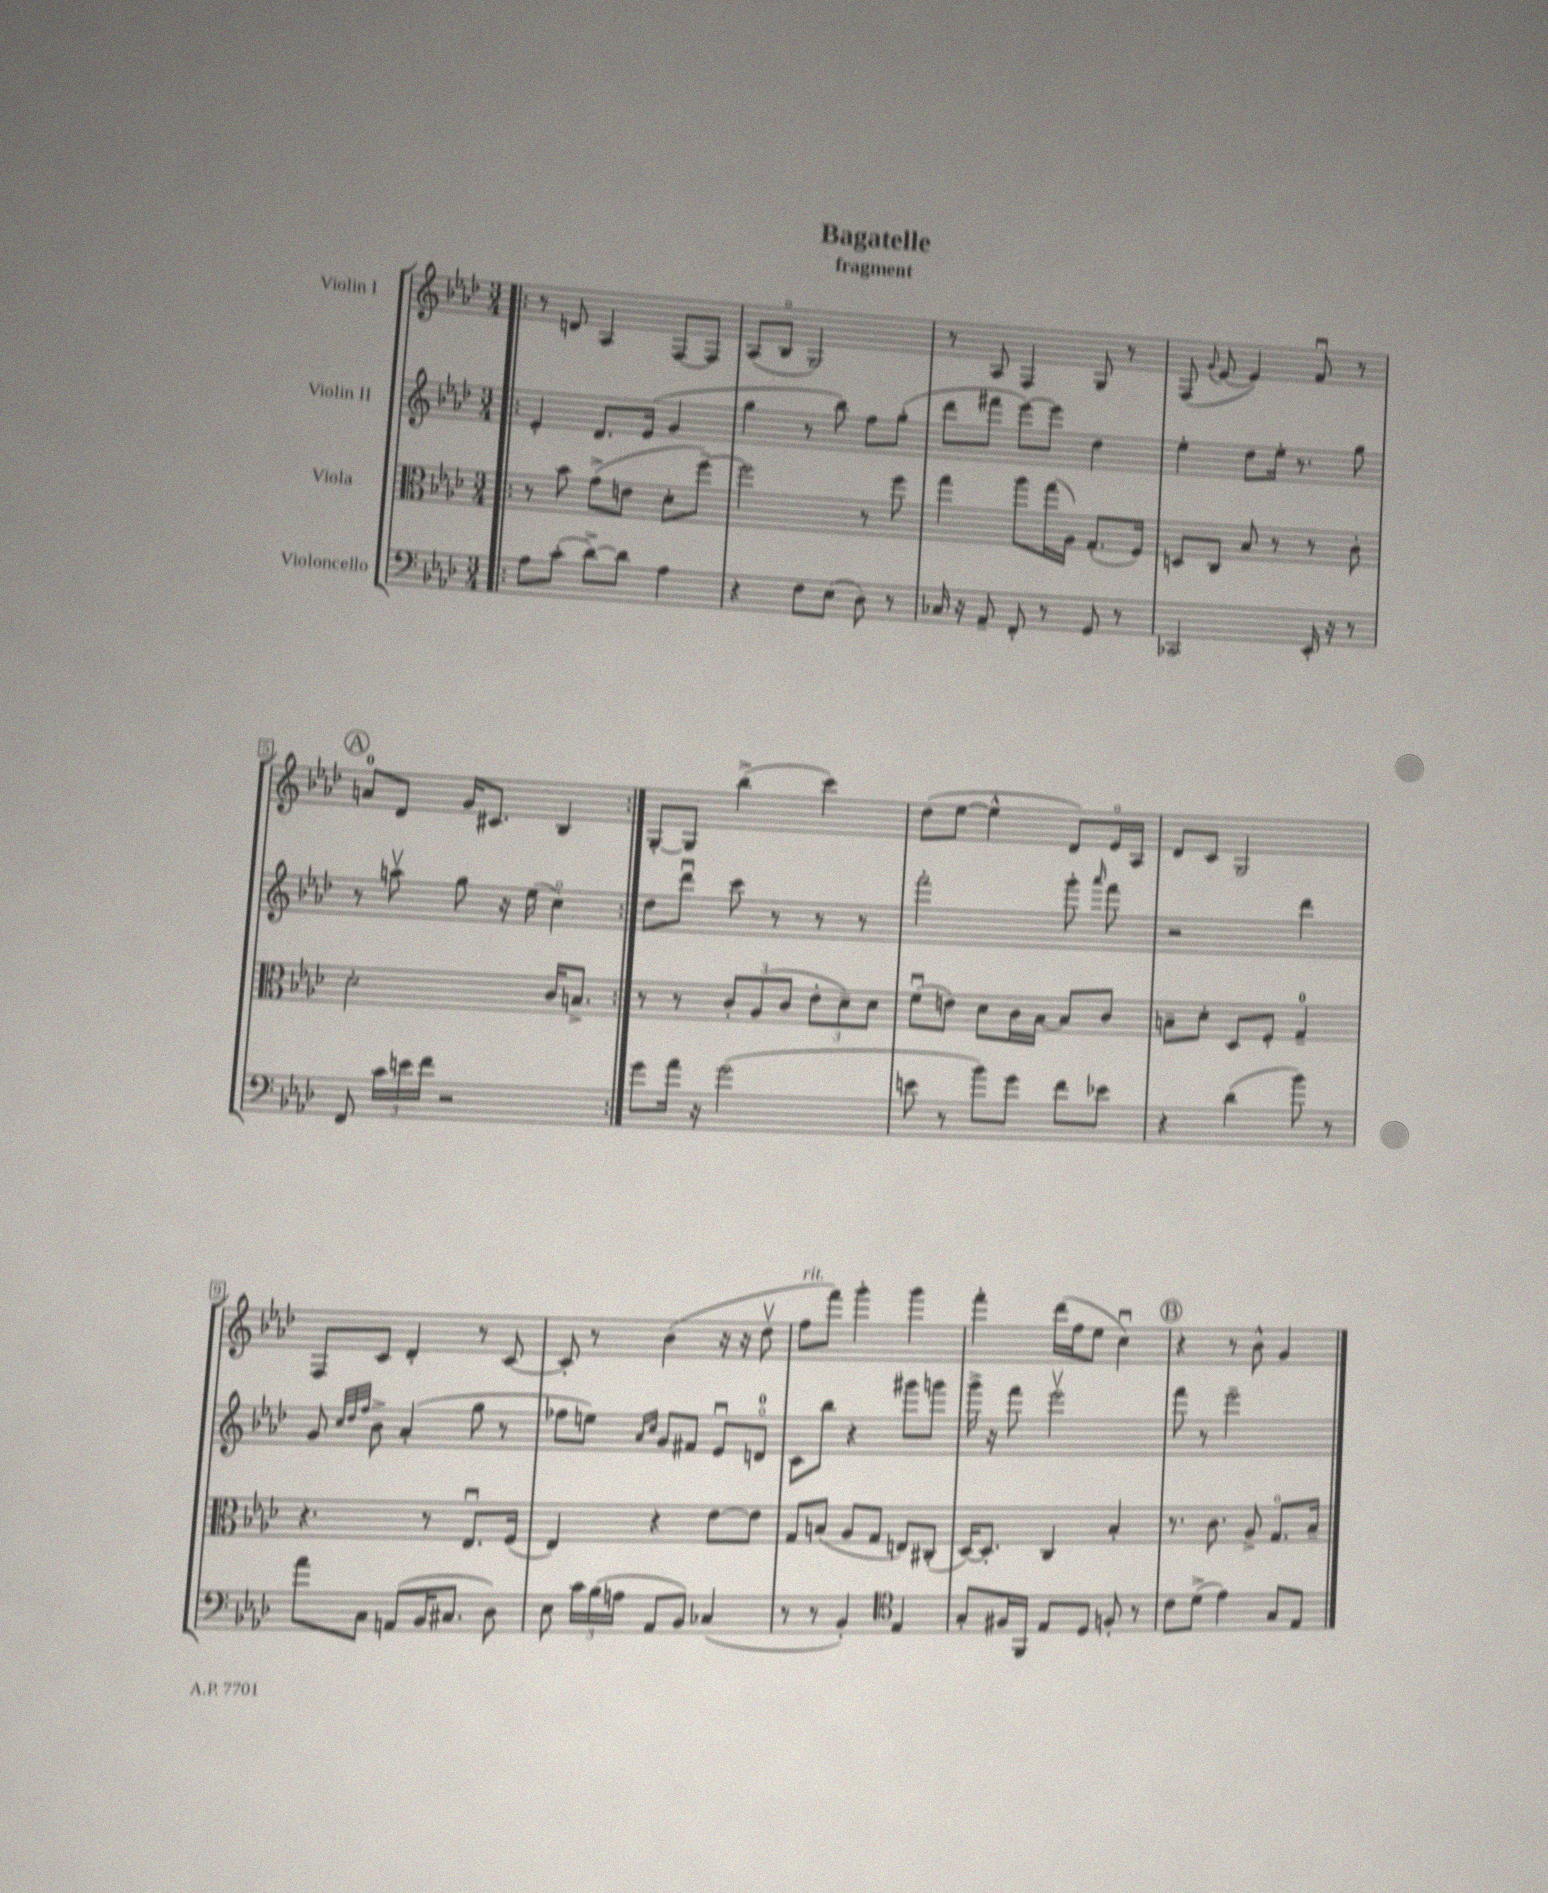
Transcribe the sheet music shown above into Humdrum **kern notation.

**kern	**kern	**kern	**kern
*staff4	*staff3	*staff2	*staff1
*clefF4	*clefC3	*clefG2	*clefG2
*k[b-e-a-d-]	*k[b-e-a-d-]	*k[b-e-a-d-]	*k[b-e-a-d-]
*M3/4	*M3/4	*M3/4	*M3/4
=!|:	=!|:	=!|:	=!|:
8A-\L	8r	4e-'/	8r
(8c'\J	8b-\	.	8d/
[8d-^\L)	(8g^\L	8.d-/L	4A-/
8d-\]J	8e\J	.	.
.	.	(16e-/Jk	.
4A-\	8d-'\L	4g/	[8F/L
.	[8ff~\J)	.	8F/]J
=	=	=	=
4r	2ff\]	4gg\	(8A-/L
.	.	.	8B-o/J
8F\L	.	8r	2G/)
(8E-\J	.	8bb-\)	.
8D-\)	8r	8ff\L	.
8r	8ff\	(8gg'\J	.
=	=	=	=
16C-/	4gg\	8ddd-\L	8r
16r	.	.	.
8AA-~/	.	8fff#\J	8A-/
8FF'/	8aa-\L	[8eee-\L)	4F/
8r	(16gg\L	8eee-\]J	.
.	16A-\JJ)	.	.
8GG/	(8.G'/L	4dd-\	8G/
8r	.	.	8r
.	16F/Jk)	.	.
=	=	=	=
2CC-/	8D/L	4ee-'\	(8F/
.	.	.	8qqg/
.	8C/J	.	[8e-/
.	8B-/	8dd-\L	4e-/])
.	8r	16ee-'\Jk	.
.	.	8.r	.
16EE-'/	8r	.	8fu/
16r	.	.	.
8r	8c'\	8gg\	8r
=	=	=	=
8FF/	2d-'\	8r	8a/L
24c\LL	.	8aav\	8d-/J
24e\	.	.	.
24f\JJ	.	.	.
2r	.	8gg\	16g/LK
.	.	.	8.c#/J
.	.	16r	.
.	.	(16ee-\	.
.	16c/LK	4cco\)	4B-/
.	8.B^/J	.	.
=:|!	=:|!	=:|!	=:|!
8g\L	8r	8dd-\L	[8G'/L
16a-\Jk	8r	8ddd-u\J	8G/]J
16r	.	.	.
(2g\	12c'/L	8ccc\	(4bb-^\
.	(12A-/	.	.
.	.	8r	.
.	12c/J	.	.
.	12e-'\L	8r	4ccc\)
.	12d-~\)	.	.
.	.	8r	.
.	12d-\J	.	.
=	=	=	=
8e\	(8fu\L	2fff'\	(8dd-\L
8r	8e\J)	.	[8ee-\J
8b-\L)	8d-\L	.	4ee-^^\]
8g\J	16c\L	.	.
.	[16B-\JJ	.	.
8f\L	8B-/]L	8ggg'\	8d-/L)
.	.	16qqaaa-/	.
8e-\J	8c/J	8fff\	16e-o/L
.	.	.	16A-/JJ
=	=	=	=
4r	8B~\L	2r	8d-/L
.	8d-'\J	.	8c/J
(4d-\	8D-/L	.	2G/
.	8F'/J	.	.
8b-\)	4G~/	4ddd-\	.
8r	.	.	.
=	=	=	=
8a-\L	4.r	8g/	8F/L
.	.	32qqcc/LLL	.
.	.	32qqdd-/	.
.	.	32qqff/JJJ	.
8C\J	.	8b-^\	8c/J
(8AA/L	.	(4a-'/	4d-'/
16BB-/K	8r	.	.
8.C#/J	.	.	.
.	8.E-u/L	8gg\	8r
8D-\)	.	8r	[8c/
.	(16F/Jk	.	.
=	=	=	=
8E-\	4E-/)	8ff-\L	8c'/]
24c\LL	.	8ee\J)	8r
(24B-\	.	.	.
24A\JJ	.	.	.
.	.	16qqa-/LL	.
.	.	16qqcc/JJ	.
8AA-/L	4r	8g/L	(4b-\
8BB-/J)	.	8f#/J	.
(4C-/	[8e-\L	8e-u/L	16r
.	.	.	16r
.	8e-\]J	8do/J	8dd-v\
=	=	=	=
8r	8G/L	8c\L	8ff\L
8r	(8B/J	8bb-\J	8fff\J)
4BB-'/)	8A-/L	4r	4ggg'\
.	8G/J	.	.
*clefC4	*	*	*
4E-/	8E/L)	8ggg#\L	4ggg\
.	(8C#'/J	8ggg\J	.
=	=	=	=
8G'/L	[16D-/LK)	16ggg^\	4fff'\
.	8.D-'/]J	16r	.
16F#/L	.	8fff\	.
16FF/JJ	.	.	.
8E-/L	4C/	2eee-v\	(16ddd-\LL
.	.	.	16ff\J
8D-/J	.	.	8ee-\J
8F'/	4B-'/	.	4ccu\)
8r	.	.	.
=	=	=	=
8c\L	8.r	8fff\	4r
(8d-^\J	.	8r	.
.	8.c\	.	.
4e-\)	.	2eee-~\	8r
.	8A-^/	.	8b-^^\
8G/L	8.Go/L	.	4g/
8E-/J	.	.	.
.	16B-~/Jk	.	.
==	==	==	==
*-	*-	*-	*-
